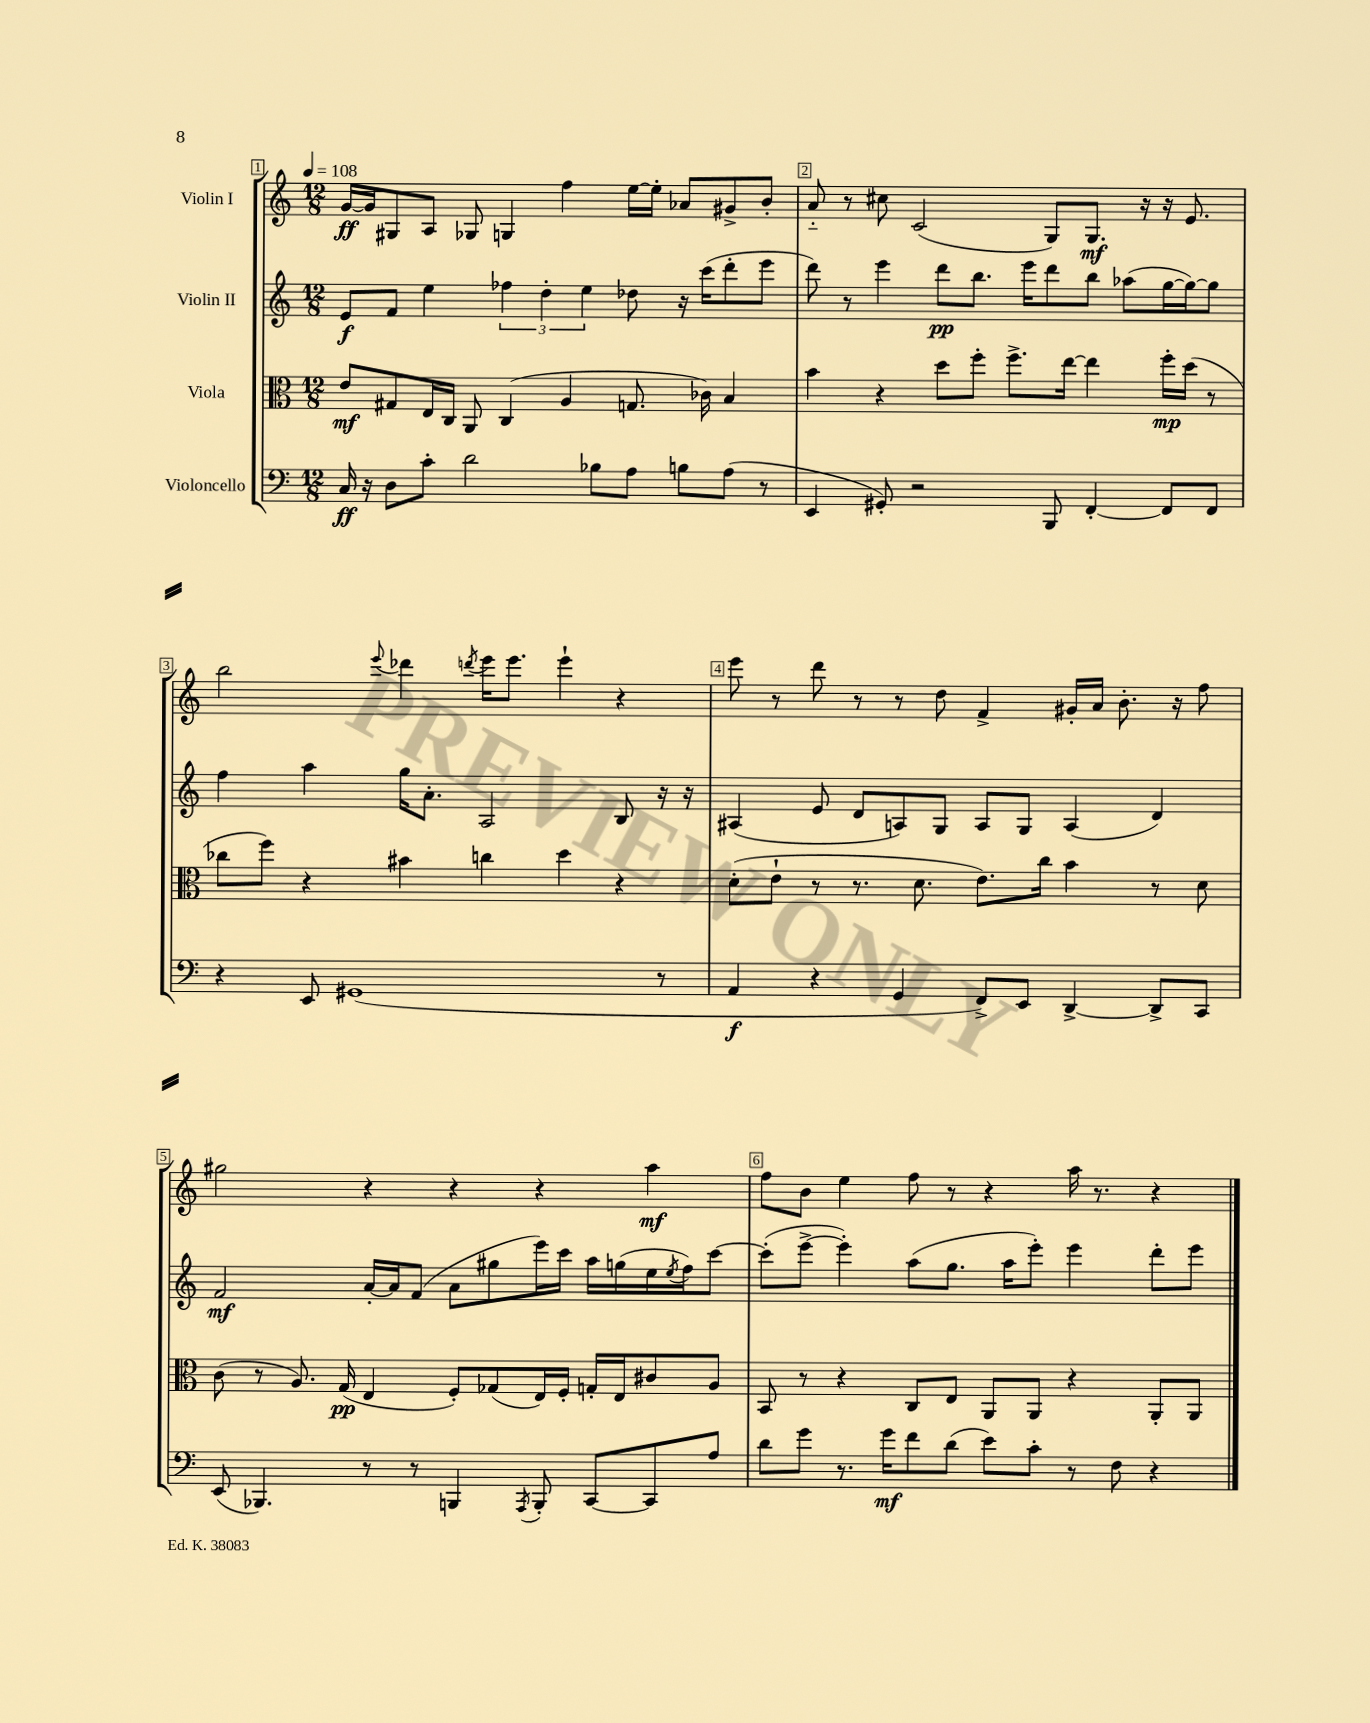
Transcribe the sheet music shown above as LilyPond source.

<<
\new StaffGroup <<
\new Staff = "s0" \with { instrumentName = "Violin I" } {
    \clef treble \key c \major \numericTimeSignature \time 12/8 \tempo 4 = 108
    g'16~\ff g'16 gis8 a8 ges8 g4 f''4 e''16~ e''16-. aes'8 gis'8-> b'8-. |
    a'8-_ r8 cis''8 c'2( g8) g8.\mf r16 r16 e'8. |
    b''2 \appoggiatura { e'''8 } des'''4 \acciaccatura { d'''8 } e'''16 e'''8. e'''4-! r4 |
    e'''8 r8 d'''8 r8 r8 d''8 f'4-> gis'16-. a'16 b'8.-. r16 f''8 |
    gis''2 r4 r4 r4 a''4\mf |
    f''8 b'8 e''4 f''8 r8 r4 a''16 r8. r4 \bar "|." |
}
\new Staff = "s1" \with { instrumentName = "Violin II" } {
    \clef treble \key c \major \numericTimeSignature \time 12/8
    e'8\f f'8 e''4 \tuplet 3/2 { fes''4 d''4-. e''4 } des''8 r16 c'''16( d'''8-. e'''8 |
    d'''8) r8 e'''4 d'''8\pp b''8. e'''16 d'''8 b''8 aes''8( g''16~ g''16~) g''8 |
    f''4 a''4 g''16 a'8.-. a2 b8 r16 r16 |
    ais4( e'8 d'8 a8) g8 a8 g8 a4( d'4) |
    f'2\mf a'16~-. a'16 f'8( a'8 gis''8 e'''16) c'''16 a''16 g''16( e''16 \acciaccatura { e''8 } f''16) c'''8~ |
    c'''8-.( e'''8~-> e'''4-.) a''8( g''8. a''16 e'''8-.) e'''4 d'''8-. e'''8 \bar "|." |
}
\new Staff = "s2" \with { instrumentName = "Viola" } {
    \clef alto \key c \major \numericTimeSignature \time 12/8
    e'8\mf gis8 e16 c16 a,8 c4( a4 g8. ces'16) b4 |
    b'4 r4 d''8 f''8-. f''8.-> e''16~ e''4 f''16-.\mp d''16( r8 |
    ces''8 f''8) r4 bis'4 c''4 d''4 r4 |
    d'8-.( e'8-! r8 r8. d'8. e'8.) c''16 b'4 r8 d'8 |
    c'8( r8 a8.) g16\pp( e4 f8-.) ges8( e16) f16-. g16-. e16 cis'8 a8 |
    b,8 r8 r4 c8 e8 a,8 a,8 r4 a,8-. a,8 \bar "|." |
}
\new Staff = "s3" \with { instrumentName = "Violoncello" } {
    \clef bass \key c \major \numericTimeSignature \time 12/8
    c16\ff r16 d8 c'8-. d'2 bes8 a8 b8 a8( r8 |
    e,4 gis,8-.) r2 b,,8 f,4~-. f,8 f,8 |
    r4 e,8 gis,1( r8 |
    a,4\f r4 g,4 f,8->) e,8 d,4~-> d,8-> c,8 |
    e,8( bes,,4.) r8 r8 b,,4 \acciaccatura { a,,8 } b,,8-. c,8~ c,8 a8 |
    d'8 g'8 r8. g'16\mf f'8 d'8( e'8) c'8-. r8 f8 r4 \bar "|." |
}
>>
>>
\layout { \context { \Score \override BarNumber.break-visibility = ##(#f #t #t) barNumberVisibility = #all-bar-numbers-visible \override BarNumber.stencil = #(make-stencil-boxer 0.1 0.3 ly:text-interface::print) } }
